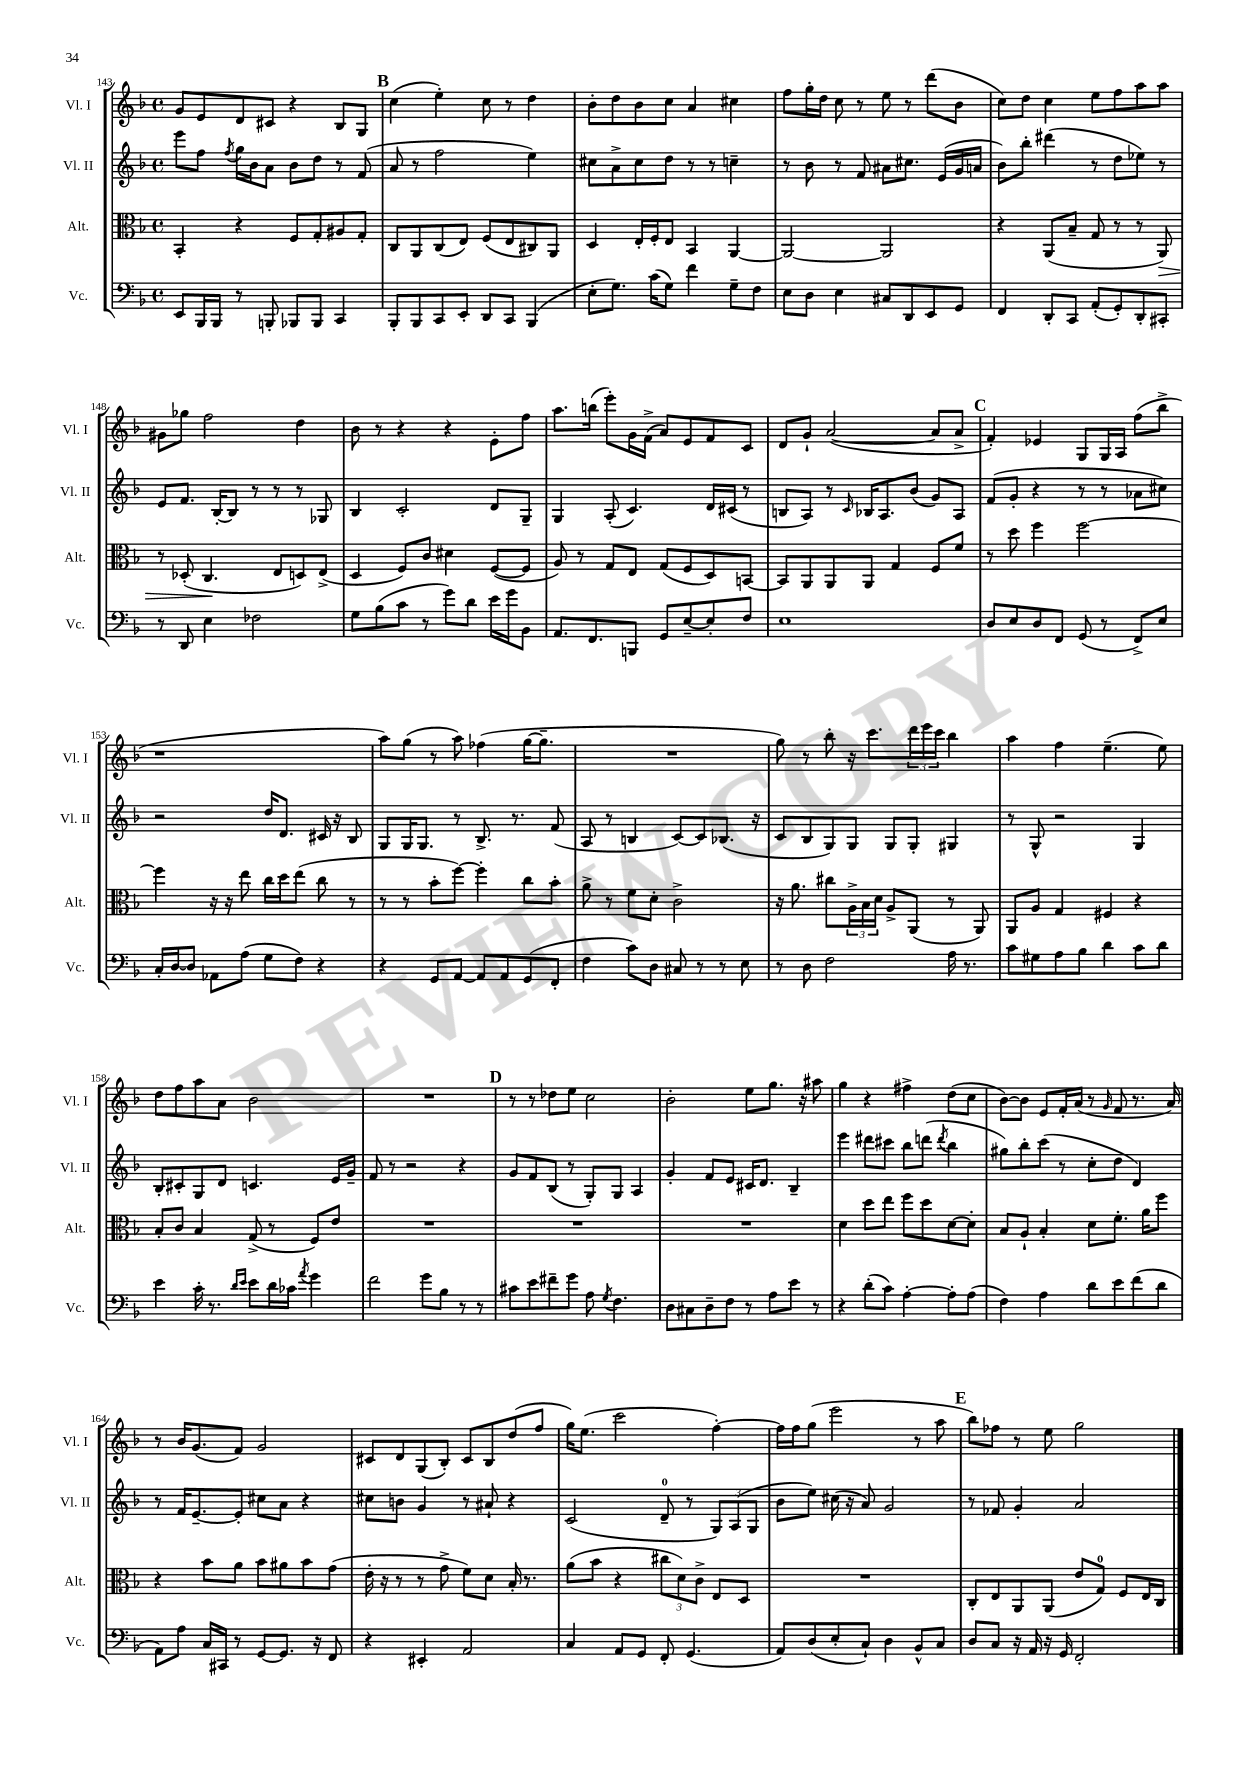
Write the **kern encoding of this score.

**kern	**kern	**kern	**kern
*staff4	*staff3	*staff2	*staff1
*clefF4	*clefC3	*clefG2	*clefG2
*k[b-]	*k[b-]	*k[b-]	*k[b-]
*M4/4	*M4/4	*M4/4	*M4/4
*met(c)	*met(c)	*met(c)	*met(c)
8EE	4BB-'	8eee	8g
16BBB-	.	8ff	8e
16BBB-	.	.	.
.	.	8qff	.
8r	4r	16gg	8d
.	.	16b-	.
8BBB'	.	8a	8c#
8BBB-	8F	8b-	4r
8BBB-	8G'	8dd	.
4CC	8A#	8r	8B-
.	8G'	(8f	8G
=	=	=	=
8BBB-'	8C	8a	(4cc
8BBB-	8AA	8r	.
8CC	(8C	2ff	4ee')
8EE'	8E)	.	.
8DD	(8F	.	8cc
8CC	8E	.	8r
(4BBB-	8C#)	4ee)	4dd
.	8AA	.	.
=	=	=	=
8E'	4D	8cc#	8b-'
8.G)	.	8a^	8dd
.	16E'	8cc#	8b-
(16c	16F'	.	.
8G)	8E	8dd	8cc
4f	4BB-	8r	4a
.	.	8r	.
8G~	[4AA	4cc~	4cc#
8F	.	.	.
=	=	=	=
8E	2AA_	8r	8ff
8D	.	8b-	16gg'
.	.	.	16dd
4E	.	8r	8cc
.	.	8f	8r
8C#	2AA]	8a#	8ee
8DD	.	8.cc#	8r
8EE	.	.	(8ddd
.	.	(16e	.
8GG	.	16g	8b-
.	.	16a	.
=	=	=	=
4FF	4r	8b-)	8cc)
.	.	8bb-'	8dd
8DD'	(8AA	(4ddd#	4cc
8CC	8B-~	.	.
(8AA'	8G	8r	8ee
8GG')	8r	8dd	8ff
8DD'	8r	8ee-)	8aa
8CC#'	8AA)	8r	8aa
=	=	=	=
8r	8r	8e	8g#
8DD	(8D-'	8.f	8gg-
4E	4.C	.	2ff
.	.	[16B-'	.
.	.	8B-]	.
2F-	.	8r	.
.	8E	8r	.
.	8D)	8r	4dd
.	(8E^	8G-	.
=	=	=	=
8G	4D	4B-	8b-
(8B-	.	.	8r
8c	8F)	2c'	4r
8r	8c	.	.
8g)	4d#	.	4r
8d	.	.	.
16e	([8F	8d	8e'
16g	.	.	.
8BB-	8F]	8G~	8ff
=	=	=	=
8.AA	8A)	4G	8.aa
.	8r	.	.
8.FF	.	.	(16bb
.	8G	(8A'	8eee')
8BBB	8E	4.c)	16g
.	.	.	(16f^
8GG	(8G	.	8a)
[8E~	8F	.	8e
8E']	8D)	16d	8f
.	.	(16c#	.
8F	[8BB	8r	8c
=	=	=	=
1E	8BB]	8B	8d
.	8AA	8A)	8g`
.	8AA	8r	([2a
.	.	16qqc	.
.	8AA	16B-	.
.	.	8.A	.
.	4G	.	.
.	.	(8b-	.
.	8F	8g)	8a]
.	8f	8A	8a^
=	=	=	=
8D	8r	(8f	4f')
8E	8dd	8g'	.
8D	4ff	4r	4e-
8FF	.	.	.
(8GG	[2ff	8r	8G
8r	.	8r	16G
.	.	.	16A
8FF^)	.	8a-	(8ff
8E	.	8cc#)	8bb-^
=	=	=	=
16C'	4ff]	2r	1r
[16D	.	.	.
8D]	.	.	.
8AA-	16r	.	.
.	16r	.	.
(8A	8ee	.	.
8G	16cc	16dd	.
.	16dd	8.d	.
8F)	(8ee	.	.
4r	8cc	16c#	.
.	.	16r	.
.	8r	8B-	.
=	=	=	=
4r	8r	8G	8aa)
.	8r	16G	(8gg
.	.	8.G	.
8GG	8b-'	.	8r
[8AA	[8ff)	8r	8aa)
8AA]	4ff']	8.B-^	(4ff-
8AA	.	.	.
.	.	8.r	.
(8GG	8cc	.	[16gg
.	.	.	8.gg~]
8FF'	8b-'	(8f	.
=	=	=	=
4F	8a^	8A	1r
.	8r	8r	.
8c)	8f	4B	.
8D	8d'	.	.
8C#	2c^	[8c)	.
8r	.	8c]	.
8r	.	(8.B-	.
8E	.	.	.
.	.	16r	.
=	=	=	=
8r	16r	8c	8gg)
.	8.a	.	.
8D	.	8B-	8r
2F	8cc#	8G)	8bb-'
.	24A^	8G	16r
.	24B-	.	.
.	.	.	8.ccc
.	24d	.	.
.	8A^	8G	.
.	(8AA	8G'	24ddd
.	.	.	24eee
.	.	.	24ccc
16A	8r	4G#	4bb-
8.r	.	.	.
.	8AA)	.	.
=	=	=	=
8c	8AA	8r	4aa
8G#	8A	8G^^	.
8A	4G	2r	4ff
8B-	.	.	.
4d	4F#	.	(4.ee~
8c	4r	4G	.
8d	.	.	8ee)
=	=	=	=
4e	8B-'	8B-'	8dd
.	8c	8c#'	8ff
16c'	4B-	8G	8aa
8.r	.	.	.
.	.	8d	8a
16qqd	.	.	.
16qqe	.	.	.
8e	(8G^	4.c	2b-
16d	8r	.	.
16c-	.	.	.
8qa	.	.	.
4g	8F)	.	.
.	8e	16e	.
.	.	16g~	.
=	=	=	=
2f	1r	8f	1r
.	.	8r	.
.	.	2r	.
8g	.	.	.
8B-	.	.	.
8r	.	4r	.
8r	.	.	.
=	=	=	=
8c#	1r	8g	8r
8e	.	8f	8r
8f#~	.	(8B-	8dd-
8g	.	8r	8ee
8A	.	8G')	2cc
8qG	.	.	.
4.F	.	8G	.
.	.	4A	.
=	=	=	=
8D	1r	4g'	2b-'
8C#	.	.	.
8D~	.	8f	.
8F	.	8e	.
8r	.	16c#	8ee
.	.	8.d	.
8A	.	.	8.gg
8e	.	4B-~	.
.	.	.	16r
8r	.	.	8aa#
=	=	=	=
4r	4d	4eee	4gg
(8d'	8dd	8ddd#	4r
8c)	8ee	8ccc#	.
[4A'	8ff	8bb-	4ff#^
.	8dd	(8ddd	.
.	.	8qddd	.
8A']	[8d	4bb-	(8dd
(8A	8d']	.	8cc
=	=	=	=
4F)	8B-	8gg#)	[8b-)
.	8A`	8bb-'	8b-]
4A	4B-'	(8ccc	8e
.	.	8r	16f'
.	.	.	(16a
8d	8d	8cc'	8r
.	.	.	16qqg
8e	8.f'	8dd	8f
(8f	.	4d)	8.r
.	16a	.	.
8d	8ff	.	.
.	.	.	16a)
=	=	=	=
8AA)	4r	8r	8r
8A	.	16f	16b-
.	.	[8.e~	(8.g
16C	8b-	.	.
16CC#	.	.	.
8r	8a	8e']	8f)
[8GG	8b-	8cc#	2g
8.GG]	8a#	8a	.
.	8b-	4r	.
16r	.	.	.
8FF	(8g	.	.
=	=	=	=
4r	16e'	8cc#	8c#
.	16r	.	.
.	8r	8b	8d
4EE#'	8r	4g	(8G
.	8g^	.	8B-')
2AA	8f)	8r	8c#
.	8d	8a#`	8B-
.	16B-'	4r	(8dd
.	8.r	.	.
.	.	.	8ff
=	=	=	=
4C	(8a	(2c	16gg)
.	.	.	(8.ee
.	8b-	.	.
8AA	4r	.	2ccc
8GG	.	.	.
8FF'	12cc#	8d~	.
.	12d)	.	.
(4.GG	.	8r	.
.	12c^	.	.
.	8E	12G)	[4ff')
.	.	(12A	.
.	8D	.	.
.	.	12G	.
=	=	=	=
8AA)	1r	8b-	16ff]
.	.	.	16ff
(8D	.	8ee)	(8gg
8E'	.	(16cc#	2eee
.	.	16r	.
8C`)	.	8a)	.
4D	.	2g	.
8BB-^^	.	.	8r
8C	.	.	8aa
=	=	=	=
8D	8C'	8r	8bb-)
8C	8E	8f-	8ff-
16r	8AA	4g'	8r
16AA	.	.	.
16r	(8AA	.	8ee
16GG	.	.	.
2FF'	8e	2a	2gg
.	8G)	.	.
.	8F	.	.
.	16E	.	.
.	16C	.	.
==	==	==	==
*-	*-	*-	*-
